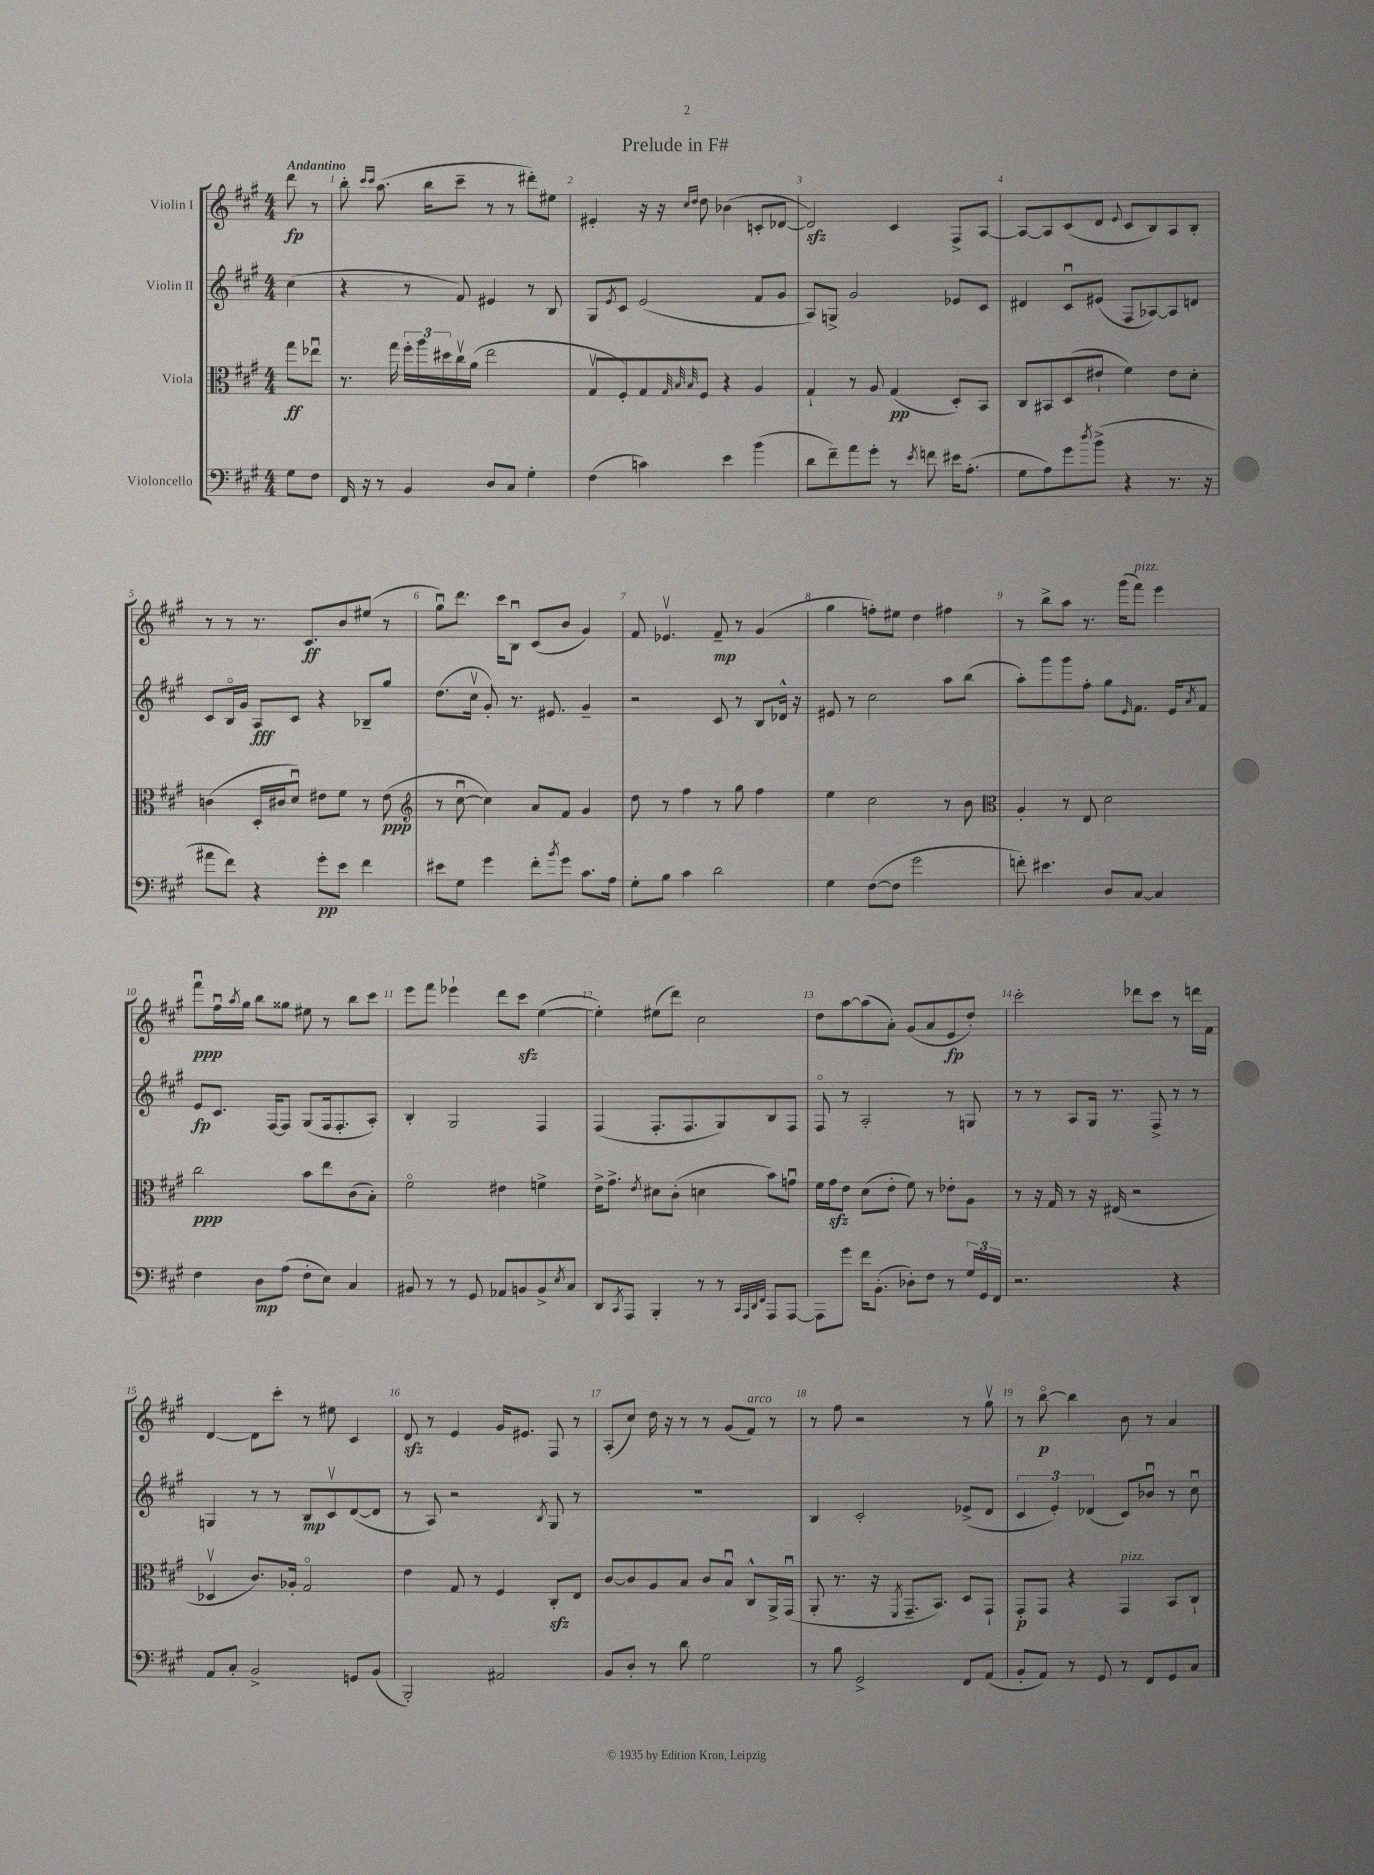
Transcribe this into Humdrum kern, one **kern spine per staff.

**kern	**kern	**kern	**kern
*staff4	*staff3	*staff2	*staff1
*clefF4	*clefC3	*clefG2	*clefG2
*k[f#c#g#]	*k[f#c#g#]	*k[f#c#g#]	*k[f#c#g#]
*M4/4	*M4/4	*M4/4	*M4/4
8G#\L	8gg#\L	(4cc#\	8ddd\
8F#\J	8ee-u\J	.	8r
=	=	=	=
16FF#/	8.r	4r	8bb'\
16r	.	.	.
.	.	.	16qqccc#/LL
.	.	.	16qqccc#/JJ
8r	.	.	(8.aa\
.	16gg#\	.	.
4BB/	24ff#'\LL	8r	.
.	24aa\	.	.
.	.	.	16bb\LK
.	24dd#\	.	.
.	16cc#v\	8f#/)	8ccc#~\J
.	(16a\JJ	.	.
8D/L	2ee\	4e#/	8r
8C#/J	.	.	8r
4G#'\	.	8r	8ddd#'\L)
.	.	8B/	8ee#\J
=	=	=	=
(4F#\	8G#v/L	8G#/L	4e#'/
.	.	8qe/	.
.	8F#'/)	8c#/J	.
4c\)	8G#/	(2e/	16r
.	.	.	16r
.	32qqG#/	.	.
.	32qqB/	.	16qqcc#/LL
.	32qqB/	.	16qqdd/JJ
.	8F#/J	.	8dd\
4e\	4r	.	(4b-\
(4b\	4A/	8f#/L	8c'/L
.	.	8g#/J	[8d-/J
=	=	=	=
8d\L	4G#`/	8A/L)	2d-/])
8f#~\)	.	8G^/J	.
8a\	8r	2g#/	.
8g#'\J	8A/	.	.
8r	(4G#/	.	4c#/
8qe/	.	.	.
8f\	.	.	.
16e#\LK	8D'/L)	8e-/L	8F#^/L
(8.A'\J	.	.	.
.	8BB/J	8c#/J	[8A/J
=	=	=	=
8G#\L	8C#/L	4d#/	8A/_L
8A\)	8BB#/	.	8A/]
8g#\	(8D/	8c#u/L	(8c#/
8qdd/	.	.	.
(8b^\J	8e#`/J	(8e#/J	8d/J
.	.	.	8qqe/
4r	4f#\)	8F#/L	8c#/L
.	.	[8A-/)	8B/)
8.r	8e#\L	8A-/]	8A/
.	8d'\J	8d/J	8B'/J
16r	.	.	.
=	=	=	=
8a#\L	(4c\	8c#/L	8r
8f#\J)	.	16Bo/L	8r
.	.	16g#/JJ	.
4r	16D'/LL	8A/L	8.r
.	16c#/J	.	.
.	8du/J)	8c#/J	.
.	.	.	8.c#/L
8g#'\L	8e#\L	4r	.
8e\J	8f#\J	.	8b/
4f#\	8r	8B-~/L	(8ee#/J
.	(8e#\	8gg#/J	8r
=	=	=	=
*	*clefG2	*	*
8e#\L	8r	(8.dd\L	8gg#u\L)
8G#\J	[8cc#u\	.	8.ddd\J
.	.	16cc#v\Jk	.
4g#\	4cc#\])	8g#'/)	.
.	.	.	16ccc#\LK
.	.	8.r	8Bu\J
8f#'\L	8a/L	.	(8c#/L
.	.	8.e#/	.
8qb/	.	.	.
8g#\J	8f#/J	.	8b/J
8.c#\L	4g#/	4g#~/	4g#/)
16A\Jk	.	.	.
=	=	=	=
8G#'\L	8dd\	2r	8f#/
8B\J	8r	.	4.e-v/
4c#\	4ff#\	.	.
2d\	8r	8c#/	8f#~/
.	8gg#\	8r	8r
.	4ff#\	8B/L	(4g#/
.	.	16d-^^/Jk	.
.	.	16r	.
=	=	=	=
4G#\	4ee\	8e#/	4gg#\
.	.	8r	.
([8F#\L	2cc#\	2cc#\	8ff'\L)
8F#\]J	.	.	8ee#\J
2g#\	.	.	4dd\
.	8r	8aa\L	4ff#\
.	8b\	(8bb\J	.
=	=	=	=
*	*clefC3	*	*
8f'\)	4A'/	8aa'\L)	8r
4.e#\	.	8ggg#\	8bb^\L
.	8r	8ggg#\	8aa\J
.	8E/	8ff#'\J	8.r
8D/L	2d\	8gg#\L	.
.	.	.	(16ggg#\LK
.	.	16qqe/	.
[8C#/J	.	8.f#\J	8fff#\J)
4C#/]	.	.	4eee\
.	.	16e/LK	.
.	.	8qa/	.
.	.	8f#/J	.
=	=	=	=
4F#\	2cc#\	8e/L	8fff#u\L
.	.	8.c#/J	16ff#u\L
.	.	.	8qaa/
.	.	.	16gg#\JJ
8D\L	.	.	8bb\L
.	.	[16F#/LK	.
(8A\J	.	8F#/]J	8gg##\J
8F#'\L	8b\L	(8G#/L	8ee#\
8E\J)	8ee\	16F#/k	8r
.	.	8.F#'/	.
4C#/	(8c#\	.	8bb\L
.	8B'\J)	8A'/J)	8ccc#\J
=	=	=	=
8BB#/	2f#o\	4B'/	8eee\L
8r	.	.	8fff#\J
8r	.	2G#/	4eee-`\
8GG#/	.	.	.
8AA-/L	4e#\	.	8ddd\L
8BB/	.	.	8ccc#\J
8BB^/	4f^\	4F#/	([4ee\
8qE/	.	.	.
8C#/J	.	.	.
=	=	=	=
8DD/L	16e^\LK	(4F#/	4ee'\])
.	8.g#^\J	.	.
8qCC#/	.	.	.
8AAA/J	.	.	.
.	8qe/	.	.
4BBB'/	8d#\L	8.F#'/L	(8ee#\L
.	(8c#'\J	.	8ddd\J)
.	.	8.F#/	.
8r	4d\	.	2cc#\
8r	.	8G#/)	.
32qqCC#/LLL	.	.	.
32qqAAA/	.	.	.
32qqDD/	.	.	.
32qqFF#/JJJ	.	.	.
8AAA/L	8b\L)	8B/	.
[8AAA/J	8gu\J	8F#/J	.
=	=	=	=
8AAA\]L	16f#\LL	8F#o/	8dd\L
.	16g#\J	.	.
8g#\J	8e\J	8r	[8aa\
16f#\LK	(8d\L	2A'/	(8aa\]
(8.BB'\J	.	.	.
.	8e'\J	.	8a'\J)
8D-'\L)	8f#\)	.	(8g#/L
8F#\J	8r	.	8a/
8r	8e-'\L	8r	8e/
24G#/LL	8A\J	8G/	8dd'/J)
24GG#/	.	.	.
24FF#/JJ	.	.	.
=	=	=	=
2.r	8r	8r	2ccc#'\
.	16r	8r	.
.	16G#/	.	.
.	8r	8A/L	.
.	16r	16G#/Jk	.
.	(16E#/	8.r	.
.	2r	.	8ddd-\L
.	.	8F#^/	8ccc#\J
4r	.	8r	8r
.	.	8r	16ddd\LL
.	.	.	16f#\JJ
=	=	=	=
8AA/L	4D-v/	4G/	[4d/
8C#'/J	.	.	.
2BB^/	8.c#/L)	8r	8d\]L
.	.	8r	8ccc#'\J
.	16A-'/Jk	.	.
.	2G#o/	8B/L	8r
.	.	8c#v/	8ee#\
8GG/L	.	([8d/	4c#/
(8BB/J	.	8d/]J	.
=	=	=	=
2BBB'/)	4e\	8r	8d/
.	.	8A/)	8r
.	8G#/	2r	4e/
.	8r	.	.
2AA#/	4F#/	.	16g#/LK
.	.	.	8.e#/J
.	.	8qB/	.
.	8C#'/L	8G#/	8F#/
.	8E/J	8r	8r
=	=	=	=
8BB/L	[8c#/L	1r	(8A'/L
8D'/J	8c#/]	.	8cc#/J)
8r	8A/	.	16dd\
.	.	.	16r
8d\	8B/J	.	8r
2G#\	8c#/L	.	8r
.	8Bu/J	.	(8g#/L
.	8C#^^/L	.	8f#/J)
.	16AA^/L	.	8r
.	(16GG#u/JJ	.	.
=	=	=	=
8r	8AA'/	4B/	8r
8B\	8.r	.	8ff#\
2GG#^/	.	2c#'/	2r
.	16r	.	.
.	8qFF#/	.	.
.	8.GG#~/L	.	.
.	8.BB/J)	.	.
8FF#/L	8D/L	(8e-^/L	8r
(8AA/J	8GG#`/J	8d/J	8gg#v\
=	=	=	=
8BB'/L	8GG#'/L	6c#/	8r
8AA/J)	8GG#/J	.	[8bbo\
.	.	6e'/)	.
8r	4r	.	4bb\]
.	.	(6d-/	.
8GG#/	.	.	.
8r	4GG#/	8c#/L)	8b\
8FF#/L	.	8b-u/J	8r
8GG#/	8BB/L	8r	4a/
8C#/J	8C#`/J	8cc#u\	.
==	==	==	==
*-	*-	*-	*-
